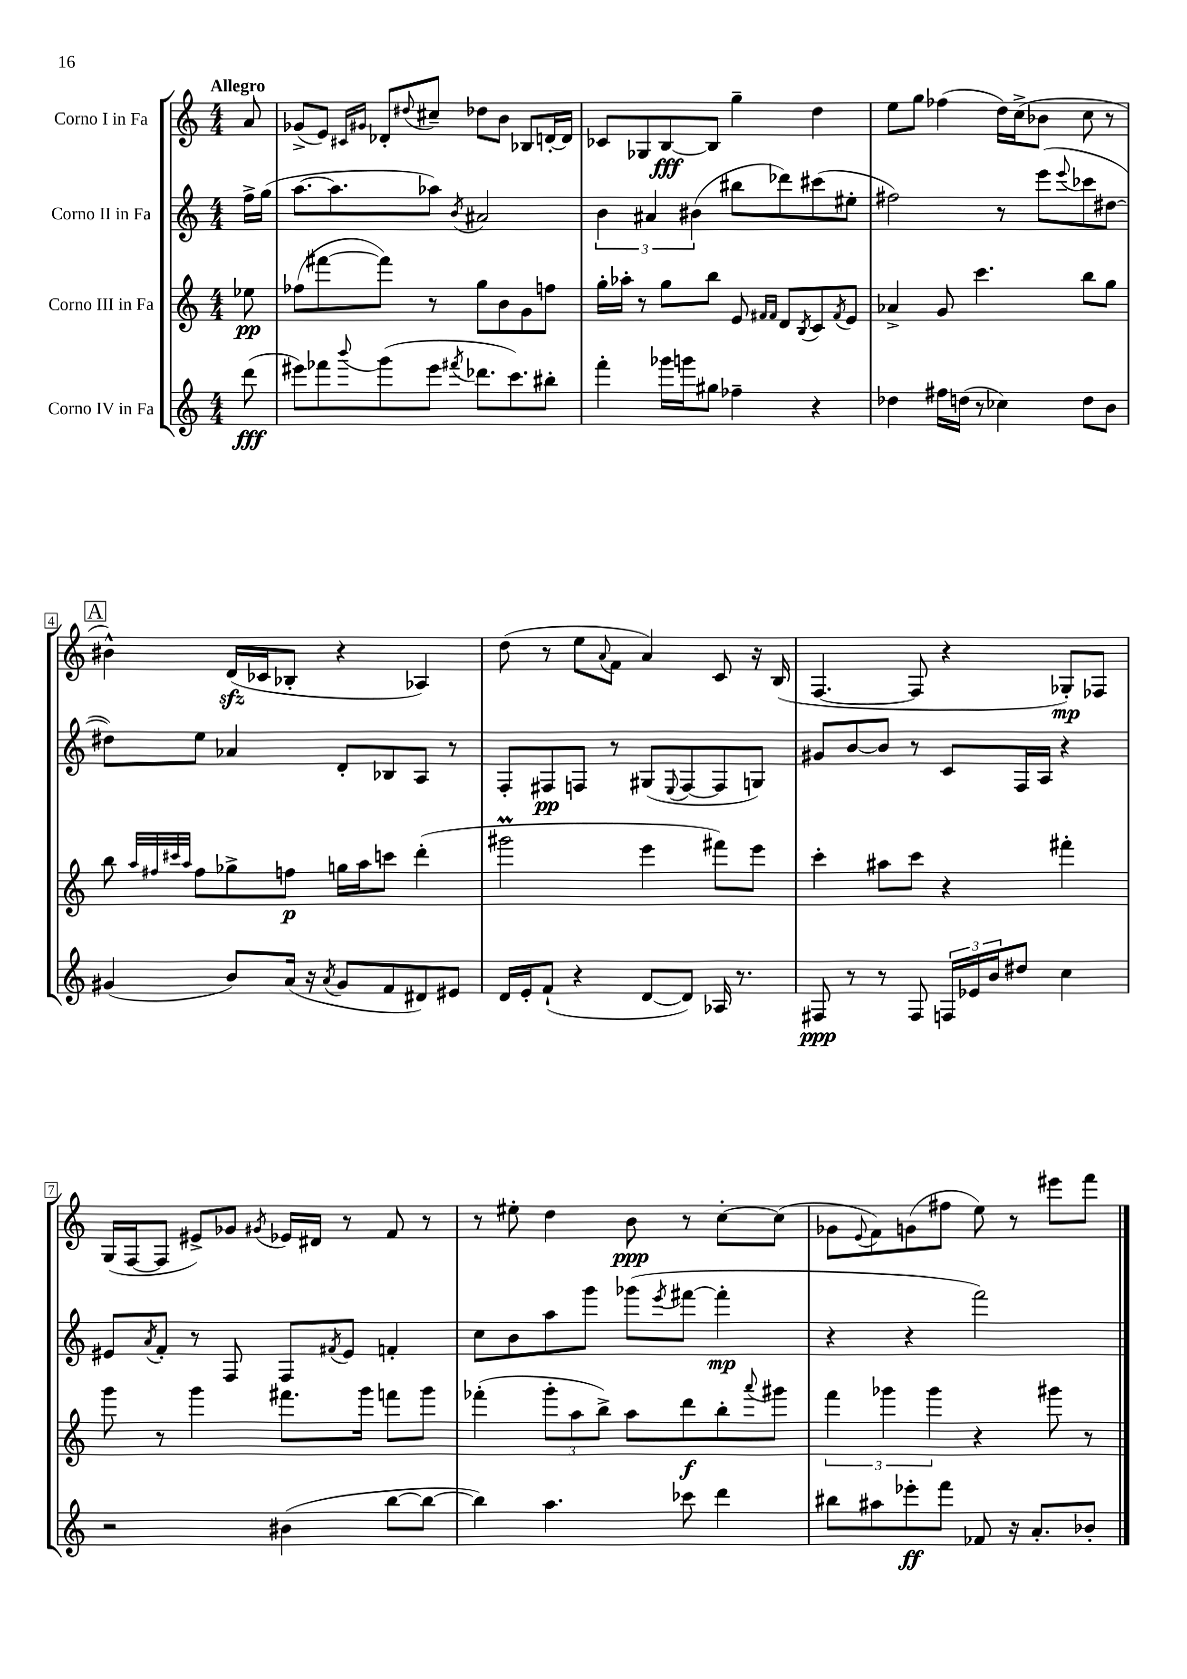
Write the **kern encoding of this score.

**kern	**dynam	**kern	**dynam	**kern	**dynam	**kern	**dynam
*part4	*part4	*part3	*part3	*part2	*part2	*part1	*part1
*staff4	*staff4	*staff3	*staff3	*staff2	*staff2	*staff1	*staff1
*I"Corno IV in Fa	*	*I"Corno III in Fa	*	*I"Corno II in Fa	*	*I"Corno I in Fa	*
*clefG2	*	*clefG2	*	*clefG2	*	*clefG2	*
*k[]	*	*k[]	*	*k[]	*	*k[]	*
*M4/4	*	*M4/4	*	*M4/4	*	*M4/4	*
=	=	=	=	=	=	=	=
!	!	!	!	!	!	!LO:TX:a:B:t=Allegro	!
(8ddd\	fff	8ee-X\	pp	16ff^\LL	.	8a/	.
.	.	.	.	(16gg\JJ	.	.	.
=1	=1	=1	=1	=1	=1	=1	=1
8eee#X\L)	.	(8ff-X\L	.	[8.aa\L	.	(8g-X^/L	.
8fff-X\	.	[8fff#X\	.	.	.	8e/J)	.
.	.	.	.	8.aa\]	.	.	.
.	.	.	.	.	.	16qqc#X/LL	.
8qqbbb/	.	.	.	.	.	16qqg#X/JJ	.
(8ggg\	.	8fff#\J])	.	.	.	8d-X'/L	.
.	.	.	.	.	.	8qqdd#X/	.
8eee#\J	.	8r	.	8aa-X\J)	.	8cc#X~/J	.
8qfff#X/	.	.	.	8qb/	.	.	.
8.ddd-X\L	.	8gg\L	.	2a#X/	.	8dd-X\L	.
.	.	8b\	.	.	.	8b\J	.
8.ccc\)	.	.	.	.	.	.	.
.	.	8g\	.	.	.	8B-X/L	.
8bb#X'\J	.	8ffn\J	.	.	.	[16dn'/L	.
.	.	.	.	.	.	16d/JJ]	.
=2	=2	=2	=2	=2	=2	=2	=2
4fff'\	.	16gg'\LL	.	6b\	.	8c-X/L	.
.	.	16aa-X'\JJ	.	.	.	.	.
.	.	8r	.	.	.	8G-X/	.
.	.	.	.	6a#X/	.	.	.
16ggg-X\LL	.	8gg\L	.	.	.	[8B/	fff
16gggn\J	.	.	.	.	.	.	.
.	.	.	.	(6b#X\	.	.	.
8gg#X\J	.	8bb\J	.	.	.	8B/J]	.
4ff-X~\	.	8e/	.	8bb#X\L	.	4gg~\	.
.	.	16qqf#X/LL	.	.	.	.	.
.	.	16qqf#/JJ	.	.	.	.	.
.	.	8d/L	.	8ddd-X\)	.	.	.
.	.	8qB/	.	.	.	.	.
4r	.	8c/	.	(8ccc#X\	.	4dd\	.
.	.	8qf#/	.	.	.	.	.
.	.	8e/J	.	8ee#X'\J	.	.	.
=3	=3	=3	=3	=3	=3	=3	=3
4dd-X\	.	4a-X^/	.	2ff#X\)	.	8ee\L	.
.	.	.	.	.	.	8gg\J	.
16ff#X\LL	.	8g/	.	.	.	(4ff-X\	.
(16ddn\JJ	.	.	.	.	.	.	.
8r	.	4.ccc\	.	.	.	.	.
4cc-X\)	.	.	.	8r	.	16dd\LL)	.
.	.	.	.	.	.	(16cc^\J	.
.	.	.	.	(8eee\L	.	8b-X\J	.
.	.	.	.	8qqeee/	.	.	.
8dd\L	.	8bb\L	.	8ccc-X\	.	8cc\	.
8b\J	.	8gg\J	.	[8dd#X\J	.	8r	.
!!LO:LB:g=z
!!LO:REH:place=s1:t=A
=4	=4	=4	=4	=4	=4	=4	=4
(4g#X/	.	8bb\	.	8dd#X\L])	.	4b#X^^\)	.
.	.	32qqaa/LLL	.	.	.	.	.
.	.	32qqff#X/	.	.	.	.	.
.	.	32qqccc#X/	.	.	.	.	.
.	.	32qqaa/JJJ	.	.	.	.	.
.	.	8ff#\L	.	8ee\J	.	.	.
8b/L)	.	8gg-X^\	.	4a-X/	.	(16dzz/LL	.
.	.	.	.	.	.	16c-X/J	.
(16a/Jk	.	8ffn\J	p	.	.	8B-X'/J	.
16r	.	.	.	.	.	.	.
8qa/	.	.	.	.	.	.	.
8g#/L	.	16ggn\LL	.	8d'/L	.	4r	.
.	.	16aa\J	.	.	.	.	.
8f/	.	8cccn\J	.	8B-X/	.	.	.
8d#X/)	.	(4ddd'\	.	8A/J	.	4A-X/)	.
8e#X/J	.	.	.	8r	.	.	.
=5	=5	=5	=5	=5	=5	=5	=5
16d/LL	.	2ggg#Xm\	.	8F'/L	.	(8dd\	.
16e'/J	.	.	.	.	.	.	.
(8f`/J	.	.	.	8F#X/	pp	8r	.
4r	.	.	.	8Fn/J	.	8ee\L	.
.	.	.	.	.	.	8qqa/	.
.	.	.	.	8r	.	8f\J	.
[8d/L	.	4eee\	.	(8G#X/L	.	4a/)	.
.	.	.	.	8qqE/	.	.	.
8d/J])	.	.	.	[8F/	.	.	.
16A-X/	.	8fff#X\L)	.	8F/]	.	8c/	.
8.r	.	.	.	.	.	.	.
.	.	8eee\J	.	8Gn/J)	.	16r	.
.	.	.	.	.	.	(16B/	.
=6	=6	=6	=6	=6	=6	=6	=6
8F#X/	ppp	4ccc'\	.	8g#X/L	.	[4.F/	.
8r	.	.	.	[8b/	.	.	.
8r	.	8aa#X\L	.	8b/J]	.	.	.
8F#/	.	8ccc\J	.	8r	.	8F/]	.
24Fn/LL	.	4r	.	8c/L	.	4r	.
24e-X/	.	.	.	.	.	.	.
24b/J	.	.	.	.	.	.	.
8dd#X/J	.	.	.	16F/L	.	.	.
.	.	.	.	16A/JJ	.	.	.
4cc\	.	4fff#X'\	.	4r	.	8G-X'/L)	mp
.	.	.	.	.	.	8F-X/J	.
!!LO:LB:g=z
=7	=7	=7	=7	=7	=7	=7	=7
2r	.	8ggg\	.	8e#X/L	.	(16G/LL	.
.	.	.	.	.	.	[16F/J	.
.	.	.	.	8qa/	.	.	.
.	.	8r	.	8f'/J	.	8F/J]	.
.	.	4ggg\	.	8r	.	8e#X^/L)	.
.	.	.	.	8F/	.	8g-X/J	.
.	.	.	.	.	.	8qg#X/	.
(4b#X\	.	8.fff#X\L	.	8F/L	.	16e-X/LL	.
.	.	.	.	.	.	16d#X/JJ	.
.	.	.	.	8qf#X/	.	.	.
.	.	.	.	8e#/J	.	8r	.
.	.	16ggg\Jk	.	.	.	.	.
[8bb\L	.	8fffn\L	.	4fn'/	.	8f/	.
8bb\J_	.	8ggg\J	.	.	.	8r	.
=8	=8	=8	=8	=8	=8	=8	=8
4bb\])	.	(4fff-X'\	.	8cc\L	.	8r	.
.	.	.	.	8b\	.	8ee#X'\	.
4.aa\	.	12ggg'\L	.	8aa\	.	4dd\	.
.	.	12aa\	.	.	.	.	.
.	.	.	.	8ggg\J	.	.	.
.	.	12bb^\J)	.	.	.	.	.
.	.	8aa\L	.	(8ggg-X\L	.	8b\	ppp
.	.	.	.	8qeee/	.	.	.
8ccc-X\	.	8ddd\	f	[8fff#X\J	.	8r	.
4ddd\	.	8bb'\	.	4fff#'\]	mp	[8cc'\L	.
.	.	8qqaaa/	.	.	.	.	.
.	.	8ggg#X\J	.	.	.	(8cc\J]	.
=9	=9	=9	=9	=9	=9	=9	=9
8bb#X\L	.	6fff\	.	4r	.	8g-X\L	.
.	.	.	.	.	.	8qqe/	.
8aa#X\	.	.	.	.	.	8f\)	.
.	.	6ggg-X\	.	.	.	.	.
8eee-X'\	ff	.	.	4r	.	(8gn\	.
.	.	6ggg-\	.	.	.	.	.
8fff\J	.	.	.	.	.	8ff#X\J	.
8f-X/	.	4r	.	2fff\)	.	8ee\)	.
16r	.	.	.	.	.	8r	.
8.a'/L	.	.	.	.	.	.	.
.	.	8ggg#X\	.	.	.	8eee#X\L	.
8b-X'/J	.	8r	.	.	.	8fff\J	.
==	==	==	==	==	==	==	==
*-	*-	*-	*-	*-	*-	*-	*-
